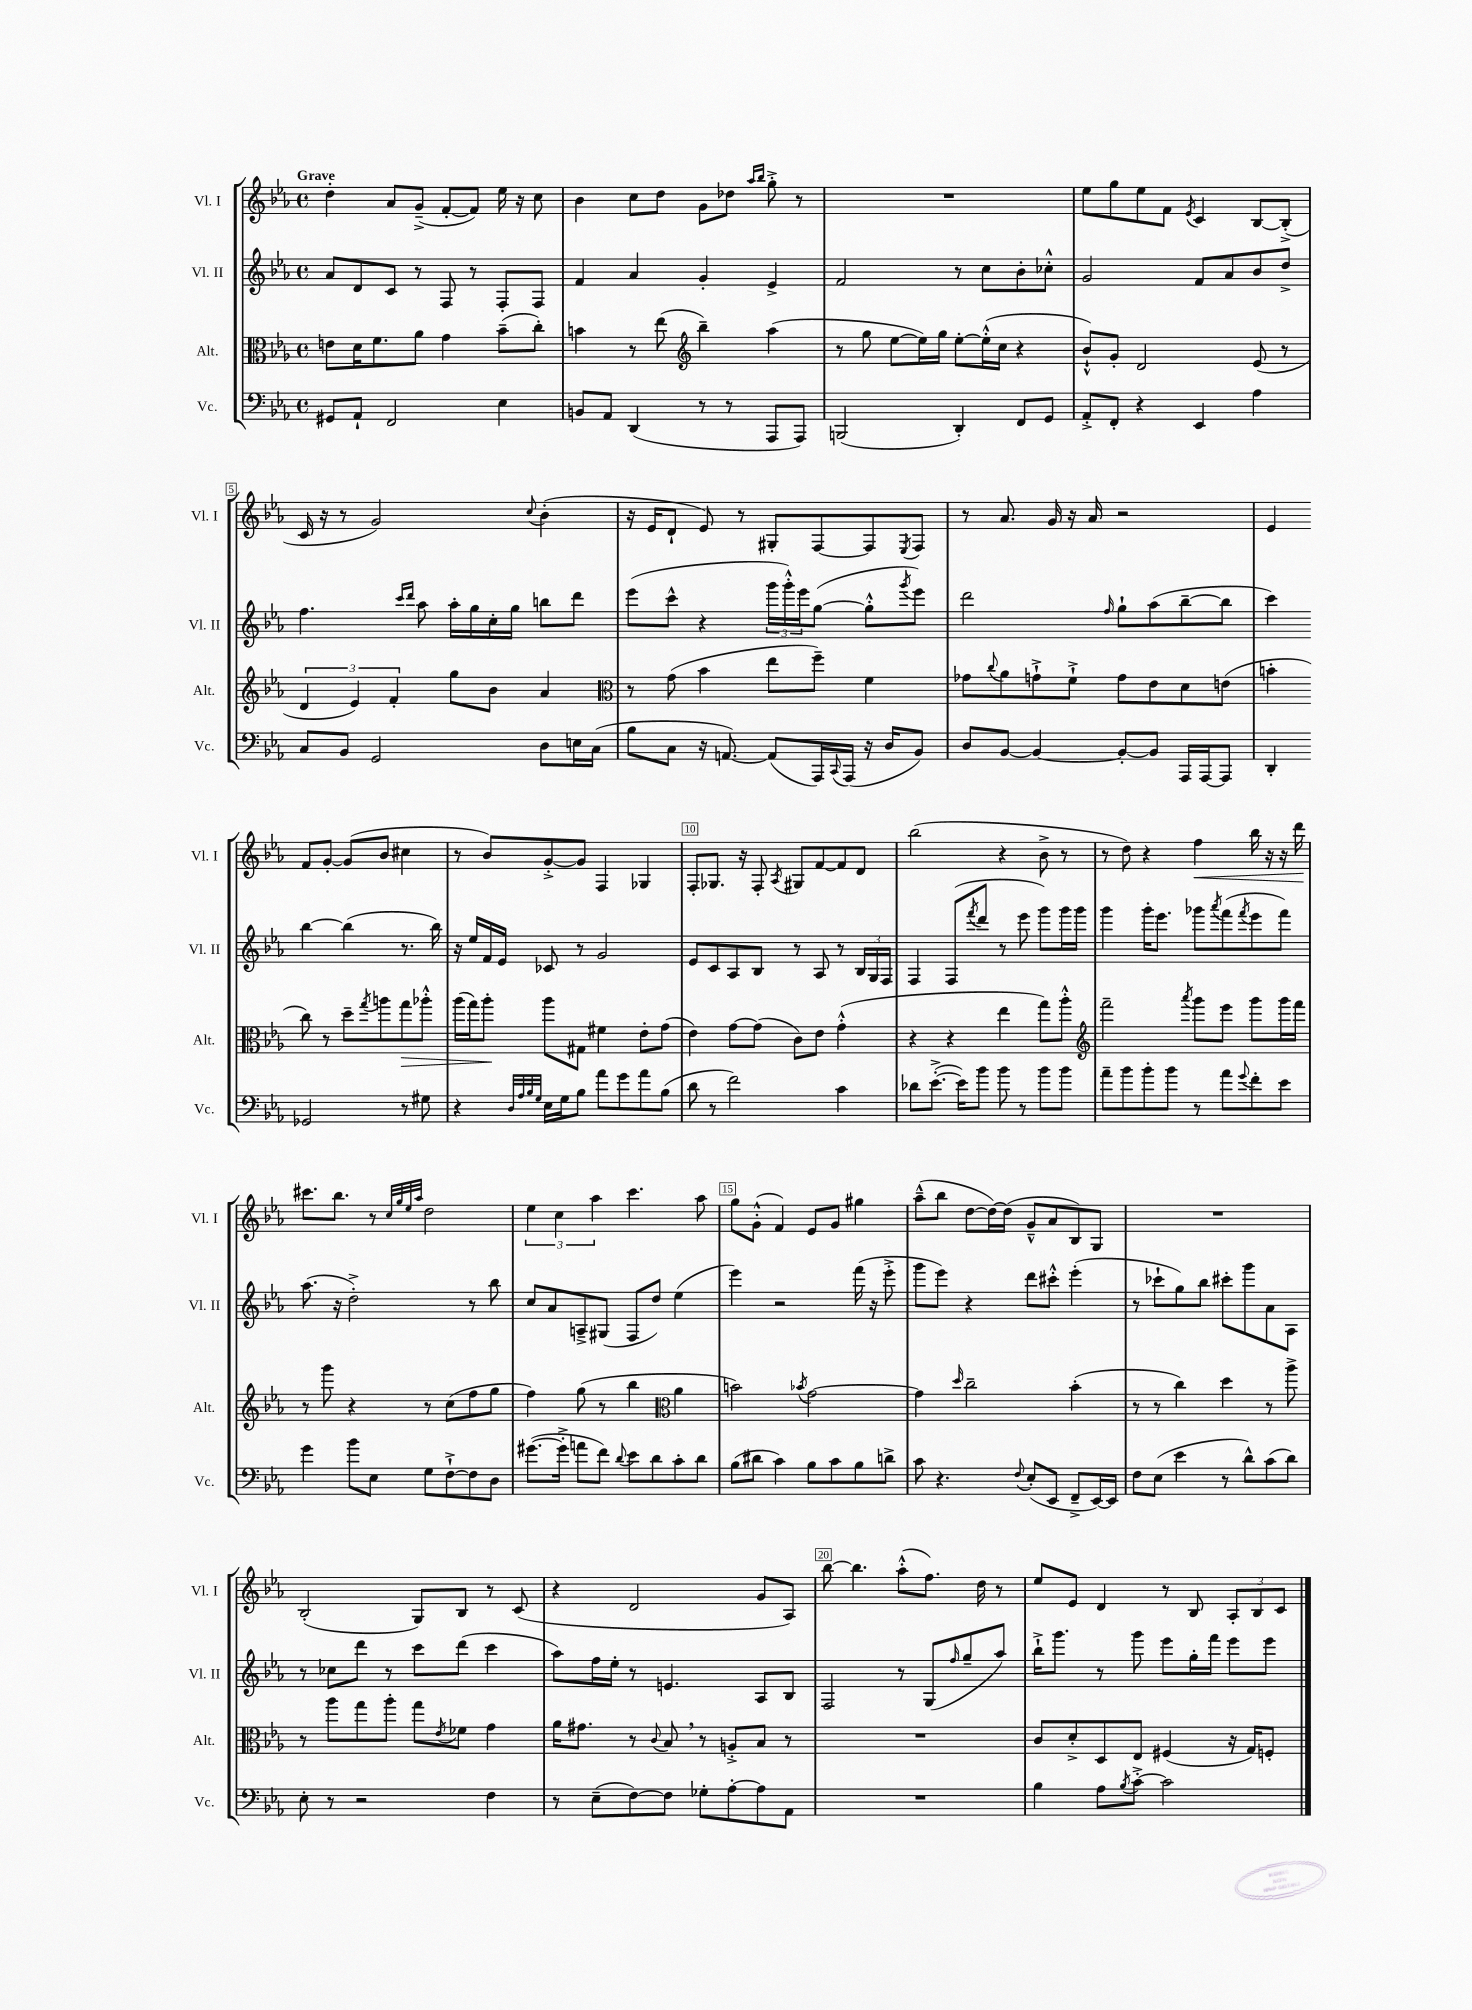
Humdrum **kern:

**kern	**kern	**dynam	**kern	**kern	**dynam
*part4	*part3	*part3	*part2	*part1	*part1
*staff4	*staff3	*staff3	*staff2	*staff1	*staff1
*I"Vc.	*I"Alt.	*	*I"Vl. II	*I"Vl. I	*
*I'Vc.	*I'Alt.	*	*I'Vl. II	*I'Vl. I	*
*clefF4	*clefC3	*	*clefG2	*clefG2	*
*k[b-e-a-]	*k[b-e-a-]	*	*k[b-e-a-]	*k[b-e-a-]	*
*M4/4	*M4/4	*	*M4/4	*M4/4	*
*met(c)	*met(c)	*	*met(c)	*met(c)	*
=1	=1	=1	=1	=1	=1
!	!	!	!	!LO:TX:a:B:t=Grave	!
8GG#X/L	8en\L	.	8a-/L	4dd'\	.
8AA-`/J	16d\K	.	8d/	.	.
.	8.f\	.	.	.	.
2FF/	.	.	8c/J	8a-/L	.
.	8a-\J	.	8r	(8g~^/J	.
.	4g\	.	8F/	[8f'/L	.
.	.	.	8r	8f/J])	.
4E-\	(8b-~\L	.	8F'/L	16ee-\	.
.	.	.	.	16r	.
.	8cc'\J)	.	8F/J	8cc\	.
=2	=2	=2	=2	=2	=2
8BBn/L	4bn\	.	4f/	4b-\	.
8AA-/J	.	.	.	.	.
(4DD/	8r	.	4a-/	8cc\L	.
.	(8ee-\	.	.	8dd\J	.
*	*clefG2	*	*	*	*
8r	4bb-~\)	.	4g'/	8g\L	.
8r	.	.	.	8dd-X\J	.
.	.	.	.	16qqaa-/LL	.
.	.	.	.	16qqbb-/JJ	.
8AAA-/L	(4aa-\	.	4e-^/	8gg'^\	.
8AAA-/J)	.	.	.	8r	.
=3	=3	=3	=3	=3	=3
(2BBBn/	8r	.	2f/	1r	.
.	8gg\	.	.	.	.
.	[8ee-\L	.	.	.	.
.	16ee-\L])	.	.	.	.
.	16gg\JJ	.	.	.	.
4DD'/)	[8ee-'\L	.	8r	.	.
.	(16ee-'^^\L]	.	8cc\L	.	.
.	16cc\JJ	.	.	.	.
8FF/L	4r	.	8b-'\	.	.
8GG/J	.	.	8cc-X'^^\J	.	.
=4	=4	=4	=4	=4	=4
8AA-'^/L	8b-`^^/L)	.	2g/	8ee-\L	.
8FF'/J	8g'/J	.	.	8gg\	.
4r	2d/	.	.	8ee-\	.
.	.	.	.	8f\J	.
.	.	.	.	8qe-/	.
4EE-/	.	.	8f/L	4c/	.
.	.	.	8a-/	.	.
4A-\	(8e-/	.	8b-/	[8B-/L	.
.	8r	.	8dd^/J	(8B-'^/J]	.
!!LO:LB:g=z
=5	=5	=5	=5	=5	=5
8C/L	6d/	.	4.ff\	16c/	.
.	.	.	.	16r	.
8BB-/J	.	.	.	8r	.
.	6e-/)	.	.	.	.
2GG/	.	.	.	2g/)	.
.	6f'/	.	.	.	.
.	.	.	16qqccc/LL	.	.
.	.	.	16qqddd/JJ	.	.
.	.	.	8aa-\	.	.
.	8gg\L	.	16aa-'\LL	.	.
.	.	.	16gg\	.	.
.	8b-\J	.	16cc'\	.	.
.	.	.	16gg\JJ	.	.
.	.	.	.	8qqcc/	.
8D\L	4a-/	.	8bbn\L	(4b-'\	.
16En\L	.	.	8ddd\J	.	.
(16C\JJ	.	.	.	.	.
=6	=6	=6	=6	=6	=6
*	*clefC3	*	*	*	*
8B-\L	8r	.	(8eee-\L	16r	.
.	.	.	.	16e-/KL	.
8C\J	(8g\	.	8ccc^^\J	8d`/J	.
16r	4b-\	.	4r	8e-/)	.
[8.AAn/)	.	.	.	.	.
.	.	.	.	8r	.
(8AA/L]	8ee-\L	.	24ggg\LL	8G#X'/L	.
.	.	.	24ggg'^^\)	.	.
.	.	.	24eee-\J	.	.
16AAA-/L)	8ff~\J)	.	([8gg\J	[8F/	.
8qqCC/	.	.	.	.	.
(16AAA-/JJ	.	.	.	.	.
16r	4f\	.	8gg'^^\L]	8F/]	.
16D/KL	.	.	.	.	.
.	.	.	8qggg/	8qE-/	.
8BB-/J)	.	.	8eee-\J)	8F/J	.
=7	=7	=7	=7	=7	=7
8D/L	8g-X\L	.	2ddd\	8r	.
.	8qqcc/	.	.	.	.
[8BB-/J	8a-\	.	.	8.a-/	.
4BB-/_	8gn`^\	.	.	.	.
.	.	.	.	16g/	.
.	8f`^\J	.	.	16r	.
.	.	.	.	16a-/	.
.	.	.	16qqff/	.	.
8BB-'/L_	8g\L	.	8gg`\L	2r	.
8BB-/J]	8e-\	.	(8aa-\	.	.
16AAA-/LL	8d\	.	[8bb-~\	.	.
[16AAA-/J	.	.	.	.	.
8AAA-/J]	(8en\J	.	8bb-\J]	.	.
=8	=8	=8	=8	=8	=8
4DD'/	4bn'\	.	4ccc\)	4e-/	.
2GG-X/	8cc\)	.	[4bb-\	8f/L	.
.	8r	.	.	[8g'/J	.
.	8dd~\L	.	(4bb-\]	(8g/L]	.
.	8qgg/	.	.	.	.
.	8aan\	.	.	8b-/J	.
!	!	!LO:HP:b	!	!	!
8r	8gg\	>	8.r	4cc#X\	.
8G#X\	8aa-X'^^\J	.	.	.	.
.	.	.	16bb-\)	.	.
!!LO:LB:g=z
=9	=9	=9	=9	=9	=9
4r	(16aa-\LL	.	16r	8r	.
.	16gg\J)	.	16ee-/LL	.	.
.	8aa-'\J	.	16f/	8b-/L)	.
.	.	.	16e-/JJ	.	.
32qqD/LLL	.	.	.	.	.
32qqA-/	.	.	.	.	.
32qqB-/	.	.	.	.	.
32qqG/JJJ	.	.	.	.	.
16E-\LL	8aa-\L	]	8c-X/	[8g'^/	.
16G\J	.	.	.	.	.
8B-\J	8G#X\J	.	8r	8g/J]	.
8a-\L	4f#X\	.	2g/	4F/	.
8g\	.	.	.	.	.
8a-\	8e-'\L	.	.	4G-X/	.
(8B-\J	(8g\J	.	.	.	.
=10	=10	=10	=10	=10	=10
8d\	4e-\)	.	8e-/L	8F'/L	.
8r	.	.	8c/	8.G-X/J	.
2f\)	[8g\L	.	8A-/	.	.
.	.	.	.	16r	.
.	(8g\J]	.	8B-/J	8F'/	.
.	.	.	.	8qA-/	.
.	8c\L)	.	8r	8G#X/L	.
.	8e-\J	.	8A-/	[8f/	.
4c\	(4g'^^\	.	8r	8f/]	.
.	.	.	24B-/LL	8d/J	.
.	.	.	24G/	.	.
.	.	.	24F/JJ	.	.
=11	=11	=11	=11	=11	=11
8d-X\L	4r	.	4F/	(2bb-\	.
([8.e-'^\J	.	.	.	.	.
.	4r	.	(8F/L	.	.
16e-\KL])	.	.	.	.	.
.	.	.	8qfff/	.	.
8b-\J	.	.	8ddd/J	.	.
8b-\	4ee-\	.	8r	4r	.
8r	.	.	8eee-\	.	.
8b-\L	8gg\L)	.	8ggg\L)	8b-^\	.
8b-\J	8aa-'^^\J	.	16ggg\L	8r	.
.	.	.	16ggg\JJ	.	.
=12	=12	=12	=12	=12	=12
*	*clefG2	*	*	*	*
8a-~\L	2fff~\	.	4ggg\	8r	.
8b-\	.	.	.	8dd\)	.
8b-'\	.	.	16ggg'\KL	4r	.
.	.	.	8.eee-\J	.	.
8b-\J	.	.	.	.	.
.	8qaaa-/	.	.	.	.
!	!	!	!	!	!LO:HP:b
8r	8ggg\L	.	8ggg-X\L	4ff\	<
.	.	.	8qaaa-/	.	.
8a-\L	8eee-\J	.	(8fff\	.	.
8qqg/	.	.	8qfff/	.	.
8f'\	8ggg\L	.	8eee-\	16bb-\	.
.	.	.	.	16r	.
8e-\J	16ggg\L	.	8fff\J)	16r	.
.	16fff\JJ	.	.	16ddd\	.
.	.	.	.	.	[
!!LO:LB:g=z
=13	=13	=13	=13	=13	=13
4g\	8r	.	(8.aa-\	8.ccc#X\L	.
.	8ggg\	.	.	.	.
.	.	.	16r	8.bb-\J	.
8b-\L	4r	.	2dd'^\)	.	.
8E-\J	.	.	.	8r	.
.	.	.	.	32qqcc/LLL	.
.	.	.	.	32qqgg/	.
.	.	.	.	32qqee-/	.
.	.	.	.	32qqaa-/JJJ	.
8G\L	8r	.	.	2dd\	.
[8F`^\	(8cc\L	.	.	.	.
8F\]	8ff\	.	8r	.	.
8D\J	8gg\J	.	8bb-\	.	.
=14	=14	=14	=14	=14	=14
([8.g#X\L	4ff\)	.	8cc/L	6ee-\	.
.	.	.	8a-/	.	.
.	.	.	.	6cc\	.
16g#'^\Jk]	.	.	.	.	.
8an\L	(8gg\	.	8An~^/	.	.
.	.	.	.	6aa-\	.
8f\J)	8r	.	(8G#X/J	.	.
8qqd/	.	.	.	.	.
8e-\L	4bb-\	.	8F/L	4.ccc\	.
8d\	.	.	8dd/J)	.	.
*	*clefC3	*	*	*	*
8c'\	4a-\	.	(4ee-\	.	.
8d\J	.	.	.	8aa-\	.
=15	=15	=15	=15	=15	=15
(8B-\L	2bn\)	.	4eee-\)	8gg\L	.
8d#X\J	.	.	.	(8g'^^\J	.
4c\)	.	.	2r	4f/)	.
.	8qb-X/	.	.	.	.
8B-\L	[2g\	.	.	8e-/L	.
8c\	.	.	.	8g/J	.
8B-\	.	.	(16fff\	4gg#X\	.
.	.	.	16r	.	.
8dn^\J	.	.	8eee-'^\	.	.
=16	=16	=16	=16	=16	=16
8c\	4g\]	.	8ggg\L	(8aa-~^^\L	.
4.r	.	.	8eee-\J)	8bb-\J	.
.	16qqdd/	.	.	.	.
.	2cc~\	.	4r	[8dd\L	.
.	.	.	.	16dd\L_)	.
.	.	.	.	(16dd\JJ]	.
8qqF/	.	.	.	.	.
(8E-'/L	.	.	8ddd\L	8g~^^/L	.
8EE-/J	.	.	8ccc#X'^^\J	8a-/	.
8FF~^/L	(4b-'\	.	(4eee-'\	8B-/)	.
[16EE-/L)	.	.	.	8G/J	.
16EE-/JJ]	.	.	.	.	.
=17	=17	=17	=17	=17	=17
8F\L	8r	.	8r	1r	.
(8E-\J	8r	.	8ccc-X`\L	.	.
4e-\	4cc\)	.	8gg\)	.	.
.	.	.	8bb-\J	.	.
8r	4dd\	.	8ccc#X'\L	.	.
8d^^\L)	.	.	8ggg\	.	.
(8c\	8r	.	8a-\	.	.
8d\J)	8aa-^\	.	8A-\J	.	.
!!LO:LB:g=z
=18	=18	=18	=18	=18	=18
8E-'\	8r	.	8r	(2B-'/	.
8r	8aa-\L	.	8cc-X\L	.	.
2r	8gg\	.	8ddd\J	.	.
.	8aa-'\J	.	8r	.	.
.	8gg\L	.	8ccc\L	8G/L)	.
.	8qe-/	.	.	.	.
.	8f-X\J	.	(8ddd\J	8B-/J	.
4F\	4g\	.	4ccc\	8r	.
.	.	.	.	(8c/	.
=19	=19	=19	=19	=19	=19
8r	16a-\KL	.	8aa-\L)	4r	.
.	8.g#X\J	.	.	.	.
(8E-~\L	.	.	16ff\L	.	.
.	.	.	16ee-'\JJ	.	.
[8F\)	8r	.	8r	2d/	.
.	8qqc/	.	.	.	.
8F\J]	8B-,/	.	4.en/	.	.
8G-X'\L	8r	.	.	.	.
[8A-'\	8An'^/L	.	.	.	.
8A-\]	8B-/J	.	8A-/L	8g/L	.
8AA-\J	8r	.	8B-/J	8A-/J)	.
=20	=20	=20	=20	=20	=20
1r	1r	.	2F/	[8bb-\	.
.	.	.	.	4.bb-\]	.
.	.	.	8r	(8aa-'^^\L	.
.	.	.	(8G/L	8.ff\J)	.
.	.	.	16qqff/	.	.
.	.	.	8gg~/	.	.
.	.	.	.	16dd\	.
.	.	.	8aa-/J)	8r	.
=21	=21	=21	=21	=21	=21
4B-\	8c/L	.	16bb-`^\KL	8ee-/L	.
.	.	.	8.ggg\J	.	.
.	8d'^/	.	.	8e-/J	.
8A-\L	8D/	.	8r	4d/	.
8qB-/	.	.	.	.	.
[8c'^\J	8E-/J	.	8ggg\	.	.
2c\]	(4F#X/	.	8eee-\L	8r	.
.	.	.	16gg'\L	8B-/	.
.	.	.	16fff\JJ	.	.
.	16r	.	8eee-\L	12A-'/L	.
.	16G/KL)	.	.	.	.
.	.	.	.	12B-/	.
.	8Fn'/J	.	8eee-\J	.	.
.	.	.	.	12c/J	.
==	==	==	==	==	==
*-	*-	*-	*-	*-	*-
